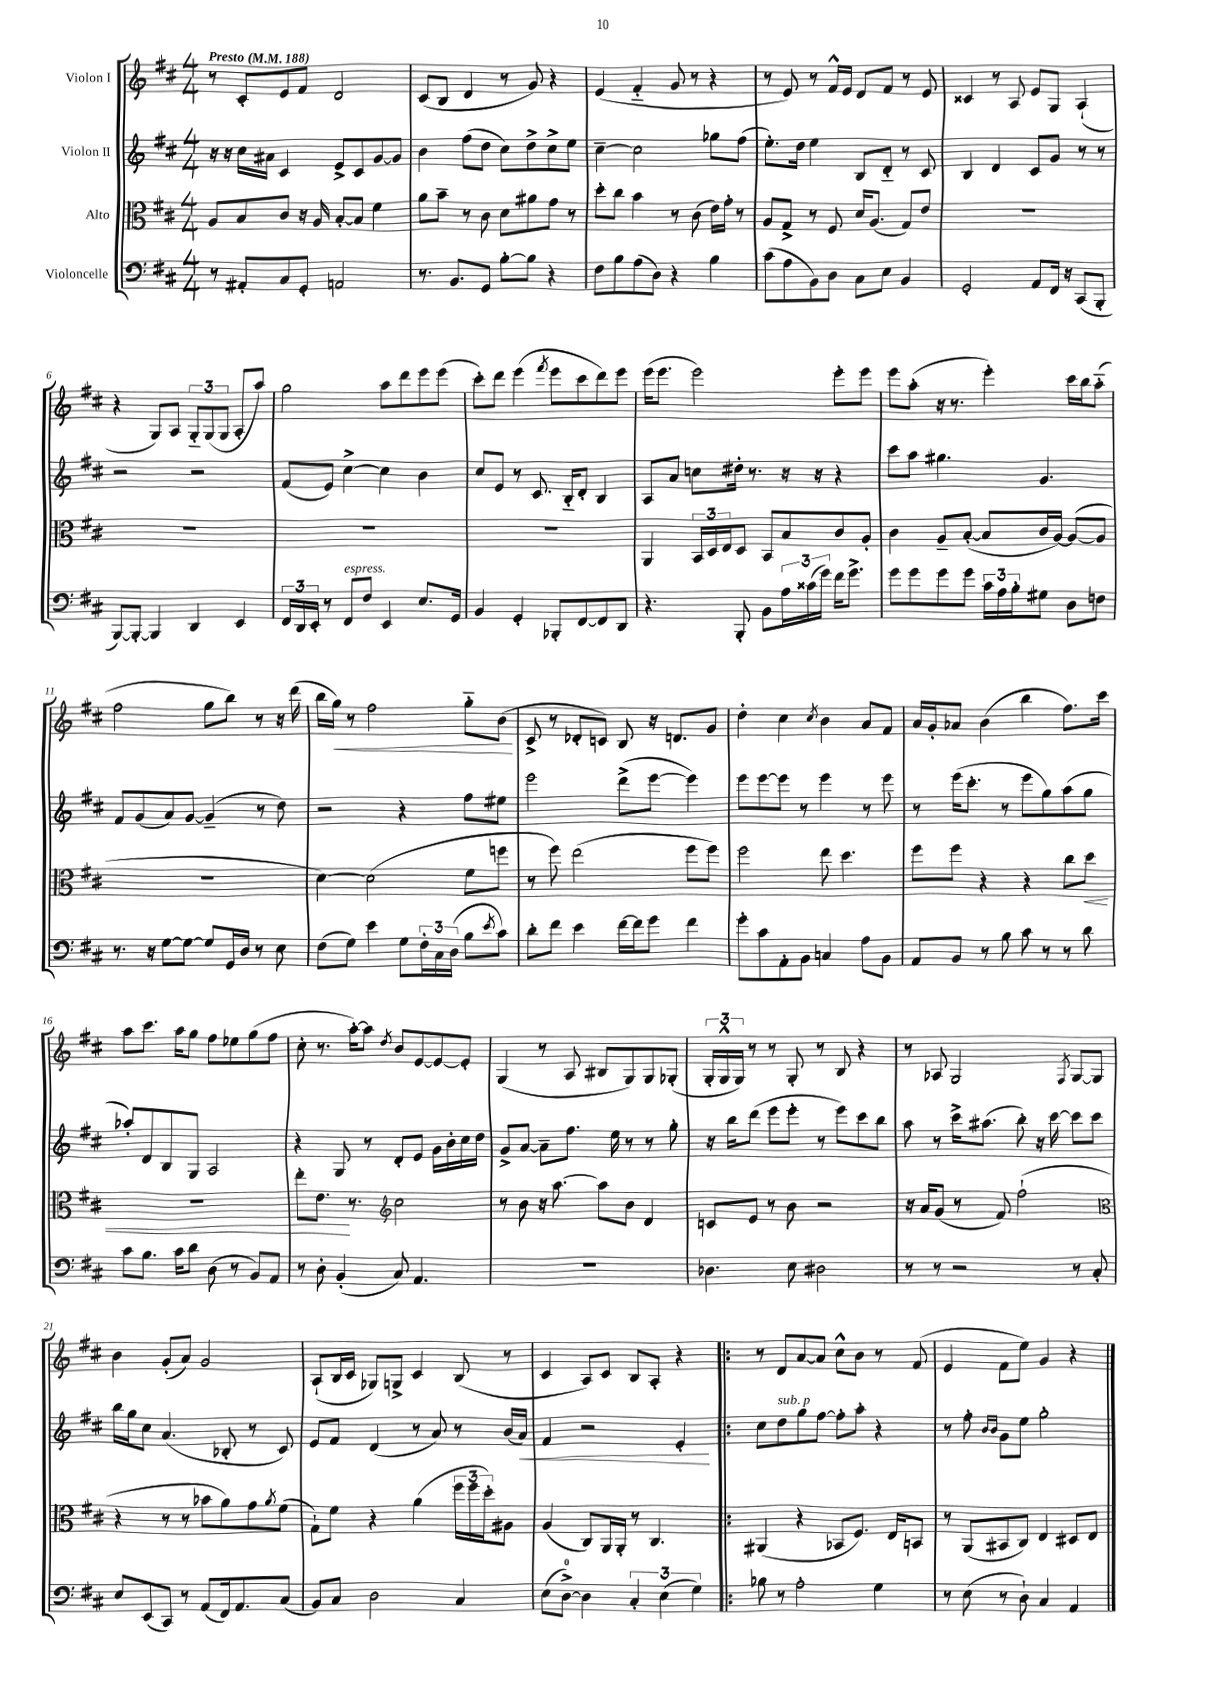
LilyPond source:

<<
\new StaffGroup <<
\new Staff = "s0" \with { instrumentName = "Violon I" } {
    \clef treble \key d \major \numericTimeSignature \time 4/4 \tempo "Presto" 4 = 188
    r8 cis'8-. e'8 fis'8 d'2 |
    cis'8( b8 d'4 r8 g'8) r4 |
    e'4( fis'4-_ g'8 r8 r4 |
    r8 e'8) r8 fis'16-^ e'16 d'8 fis'8 r8 e'8 |
    cisis'4 r8 a8 e'8 g8 a4-!( |
    r4 g8) a8 \tuplet 3/2 { g8-_ g8( g8 } a8-. a''8) |
    g''2 a''8 d'''8 e'''8 e'''8( |
    cis'''8-.) d'''8 e'''4( \acciaccatura { fis'''8 } e'''8 cis'''8 d'''8) e'''8 |
    e'''16( e'''8. e'''2) e'''8-. e'''8 |
    e'''8 a''8-.( r16 r8. e'''4-.) cis'''16 b''16 a''8-_( |
    fis''2 g''8 b''8) r8 r16 d'''16( |
    b''16 g''16\<) r8 fis''2 g''8-_ b'8\!( |
    cis'8-> r8 des'8-. c'8) b8 r16 d'8. g'8 |
    d''4-. cis''4 \acciaccatura { cis''8 } b'4 a'8 fis'8 |
    a'16 g'16-. aes'8 b'4( b''4 fis''8.) cis'''16 |
    a''8 cis'''8. a''16 g''8 fis''8 ees''8 g''8( fis''8 |
    cis''8-. r8. a''16~-.) a''8 \acciaccatura { d''8 } b'8 e'8~ e'8~ e'8-. |
    g4( r8 a8 bis8 g8) g8 ges8-.( |
    \tuplet 3/2 { g16-. g16-^ g16) } r8 r8 g8-. r8 b8 r4 |
    r8 aes8 g2 \acciaccatura { fis8 } g8~ g8 |
    b'4 g'8-.( a'8) g'2 |
    a8-!( b16 cis'16 ges8) g8-> cis'4 b8( r8 |
    cis'4 a8) cis'8 b8 a8-. r4 |
    \bar ".|:" r8 d'8 a'8~ a'8 cis''8-^ b'8 r8 fis'8( |
    e'4 fis'8 e''8) g'4 r4 \bar "|." |
}
\new Staff = "s1" \with { instrumentName = "Violon II" } {
    \clef treble \key d \major \numericTimeSignature \time 4/4
    r16 r16 cis''16 ais'16 cis'4 e'8-> cis'8 g'8~ g'8 |
    b'4 fis''8( d''8 cis''8) d''8-> cis''8-> e''8 |
    cis''4~-- cis''2 ges''8 fis''8( |
    e''8.-.) d''16 e''4 b8 d'8-_ r8 cis'8 |
    b4 d'4 cis'8 g'8 r8 r8 |
    r2 r2 |
    fis'8( e'8) cis''4~-> cis''4 b'4 |
    cis''8 e'8 r8 cis'8. b16-_ d'8-. b4 |
    a8 a'8 c''8 dis''16-. r8. r16 r16 r4 |
    cis'''8 a''8 gis''4. g'4. |
    fis'8 g'8( a'8) g'8~ g'4--( r8 d''8) |
    r2 r4 fis''8 eis''8 |
    e'''2 d'''8->( e'''8~ e'''4) |
    e'''8 e'''8~ e'''8 r8 e'''4 r8 e'''8 |
    r8 e'''16( cis'''8.-. r8 e'''8 g''8) a''8( g''8 |
    aes''8-.) d'8 b8 g8 a2 |
    r4 g8 r8 d'8-. e'8 g'16 b'16-. cis''16 d''16 |
    g'8-> a'8~ a'8-- fis''8. e''16 r8 r8 g''8-. |
    r16 b''16 d'''8( e'''8 e'''8-. r8 e'''8) cis'''8 b''8 |
    a''8 r8 cis'''16-> ais''8.( b''8-.) r16 cis'''16~ cis'''8 cis'''8 |
    b''16 g''16 cis''8 a'4.( bes8-. r8 cis'8) |
    e'8 fis'8 d'4( r8 a'8) r8 b'16( a'16\<) |
    fis'4 r2 e'4-.\! |
    \bar ".|:" cis''8 d''8^\markup { \italic "sub. p" } g''8 fis''8~ fis''8-. a''8-. r4 |
    r8 fis''8-. \grace { b'16 b'16 } g'8 e''8 g''2-. \bar "|." |
}
\new Staff = "s2" \with { instrumentName = "Alto" } {
    \clef alto \key d \major \numericTimeSignature \time 4/4
    a8 b8 cis'8 r16 a16 b8~-. b8 fis'4 |
    a'8 b'8-- r8 cis'8 d'8 ais'8 g'8 r8 |
    d''8-. cis''8 b'4 r8 cis'8( e'16) g'16-. r8 |
    a8 g8-> r8 fis8 d'16 a8.( g8) e'8 |
    R1 |
    R1 |
    R1 |
    R1 |
    a,4 \tuplet 3/2 { b,16 d16 e16 } d8 b,8 b8 cis'8 a8-. |
    cis'4 a8-- b8~-.( b8 cis'16 a16~) a8~( a8 |
    R1 |
    d'4~) d'2( fis'8 f''8 |
    r8 fis''8) e''2( fis''8 fis''8) |
    fis''2 e''8 d''4. |
    fis''8 fis''8 r4 r4 cis''8 d''8\< |
    R1 |
    e''8-. e'8.\! r8. \clef treble cis''2 |
    r8 b'8 r16 a''8.~ a''8 b'8 d'4 |
    c'8 e'8 r8 b'8 r2 |
    r16 a'16 g'8( r8 fis'8) fis''2-!( |
    \clef alto r4 r8 r8 bes'8 a'8) g'8 \acciaccatura { a'8 } fis'8( |
    g8-!) fis'8 r4 a'4( \tuplet 3/2 { fis''16 fis''16 d''16-.) } ais8 |
    a4( cis8) a,16 a,16-. r8 cis4. |
    \bar ".|:" ais,4( r4 bes,8 fis8.) e16 b,8 |
    r8 a,8( bis,8 cis8) e4 dis8 e8 \bar "|." |
}
\new Staff = "s3" \with { instrumentName = "Violoncelle" } {
    \clef bass \key d \major \numericTimeSignature \time 4/4
    r8 ais,8-. cis8 g,8-. a,2 |
    r8. b,8. g,8 b8~-. b8 r4 |
    fis8 b8 a8( d8) r4 b4 |
    cis'8( a8 b,8) d8 cis8 e8 b,4 |
    g,2-. a,8 fis,16 r16 cis,8( b,,8-. |
    b,,8~) b,,8~-. b,,4 d,4 e,4 |
    \tuplet 3/2 { fis,16 d,16 e,16-. } r8 fis,8^\markup { \italic "espress." } fis8 e,4 e8. g,16 |
    b,4 g,4-. bes,,8-. fis,8~ fis,8 d,8 |
    r4. b,,8-. b,8 \tuplet 3/2 { a16 cisis'16( g'16) } fis'16 g'8.-> |
    g'8 g'8 g'8 g'8 \tuplet 3/2 { cis'16 a16 b16-. } gis8 d8 f8 |
    r8. r16 g8~ g8~ g8 g,16 d16 r8 e8 |
    fis8( g8) e'4 g8 \tuplet 3/2 { fis16-. cis16 d16( } b8 \acciaccatura { e'8 } cis'8) |
    d'8-. fis'8 e'4 fis'16~ fis'16 g'8 fis'4 |
    g'8-. cis'8 a,8-. b,8 c4 a8 b,8 |
    a,8 b,8 r8 b8 cis'8 r8 r8 d'8 |
    cis'8 b8. cis'16 d'8 d8( r8 b,8) a,8 |
    r8 d8-. b,4-.( cis8) a,4. |
    R1 |
    des4. e8 dis2 |
    r8 r8 r2 r8 cis8-. |
    e8 e,8( cis,8) r8 a,8( fis,16) a,8. cis8( |
    b,8) cis8 d2 cis4 |
    e8( d8-0~->) d4 \tuplet 3/2 { cis4-. e4( g4) } |
    \bar ".|:" bes8 r8 a2-. g4 |
    r8 e8( r8 d8-!) cis4 a,4 \bar "|." |
}
>>
>>
